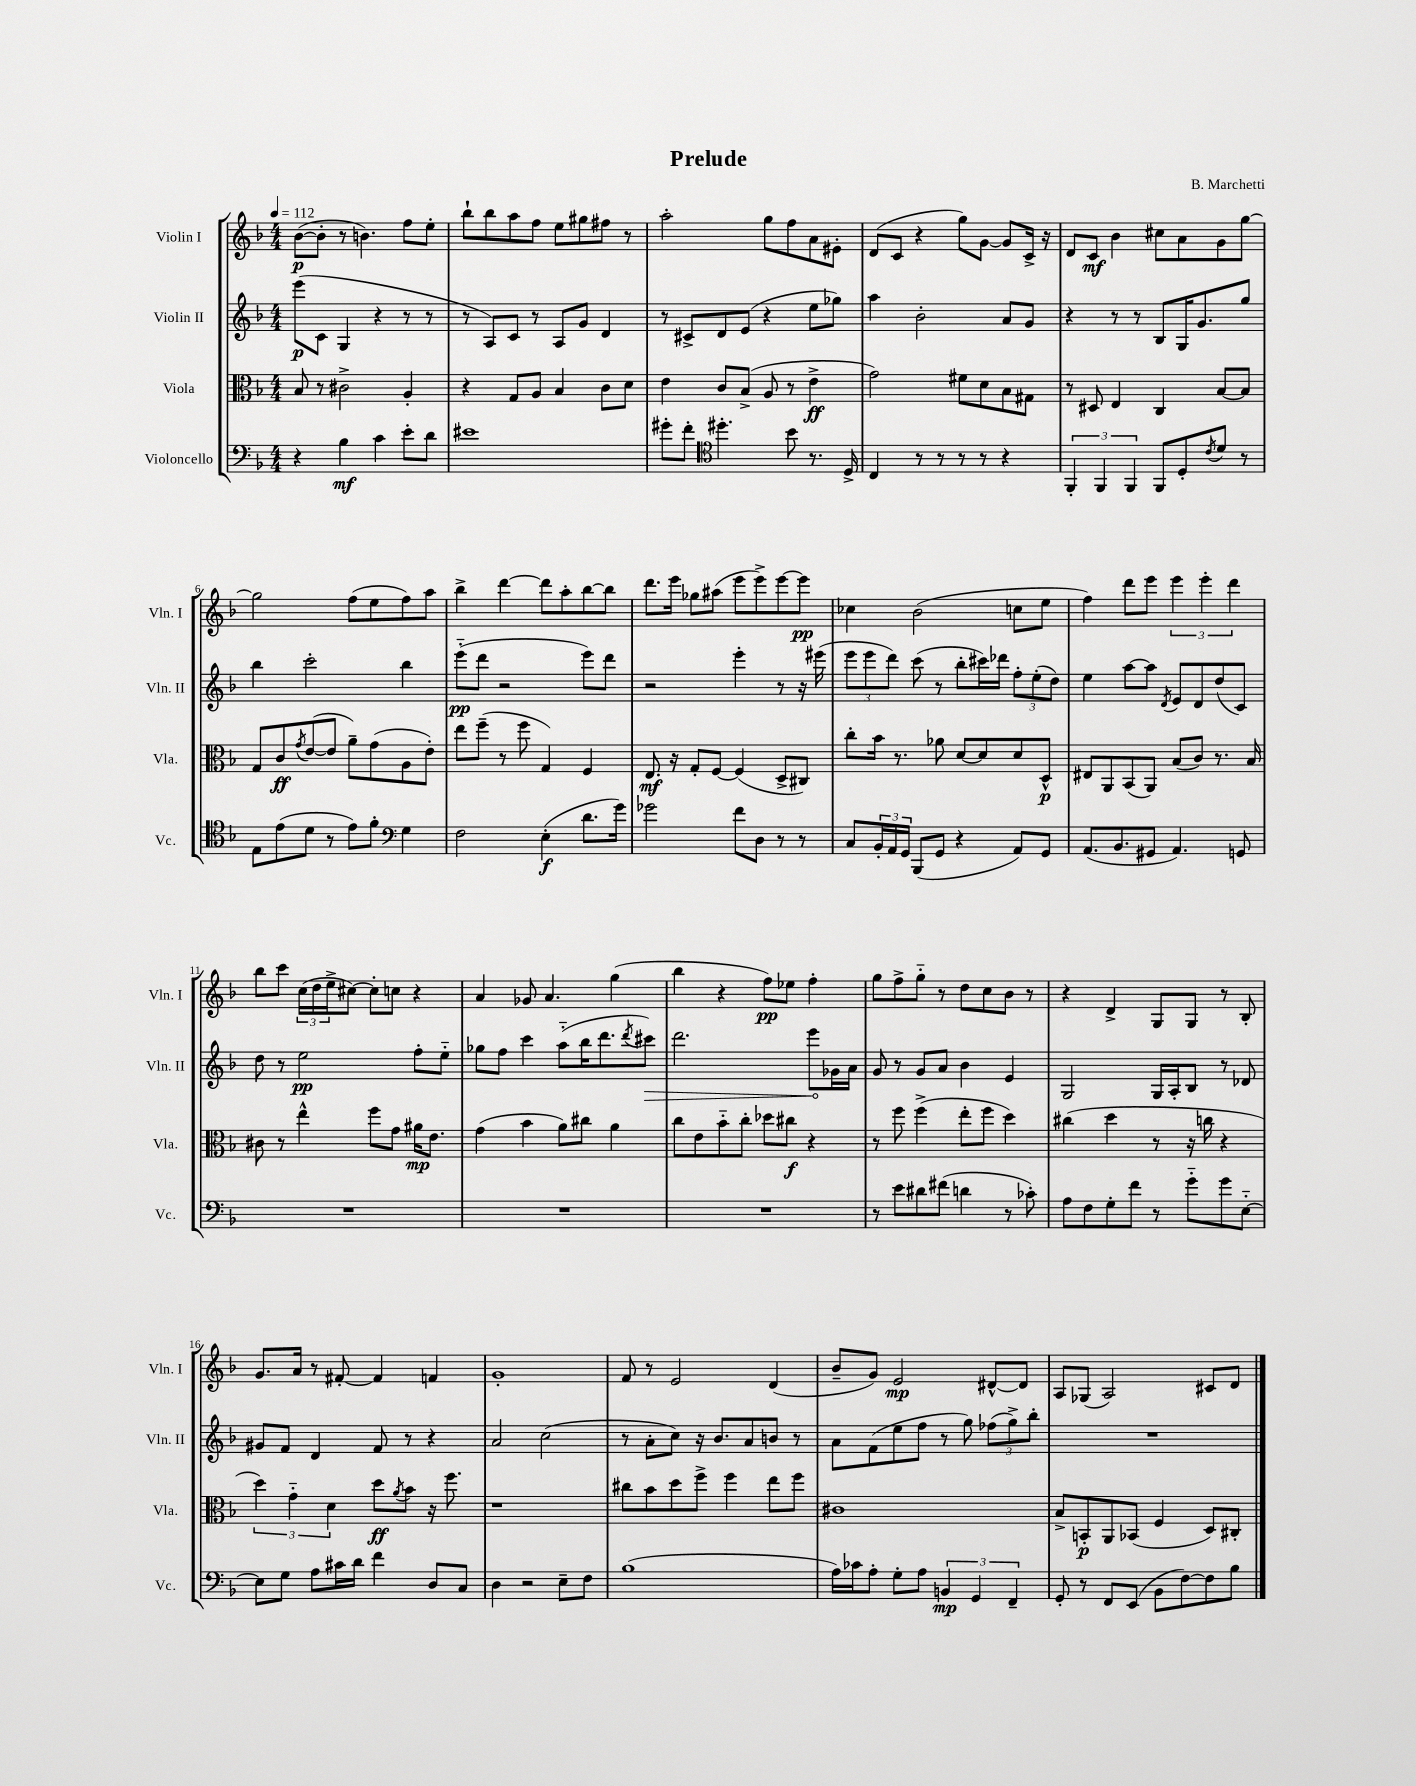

**kern	**kern	**kern	**kern
*staff4	*staff3	*staff2	*staff1
*clefF4	*clefC3	*clefG2	*clefG2
*k[b-]	*k[b-]	*k[b-]	*k[b-]
*M4/4	*M4/4	*M4/4	*M4/4
*MM112	*MM112	*MM112	*MM112
4r	8B-	(8eee	([8b-
.	8r	8c	8b-']
4B-	2c#^	4G	8r
.	.	.	4.b)
4c	.	4r	.
8e'	4A'	8r	8ff
8d	.	8r	8ee'
=	=	=	=
1e#	4r	8r	8bb-`
.	.	8A)	8bb-
.	8G	8c	8aa
.	8A	8r	8ff
.	4B-	8A	8ee
.	.	8g	8gg#
.	8c	4d	8ff#
.	8d	.	8r
=	=	=	=
8g#'	4e	8r	2aa'
8f'	.	8c#^	.
*clefC4	*	*	*
4.dd#'	8c	8d	.
.	(8B-^	(8e	.
.	8A	4r	8gg
8b-	8r	.	8ff
8.r	4e^	8ee	8a
.	.	8gg-)	8e#'
16D^	.	.	.
=	=	=	=
4C	2g)	4aa	(8d
.	.	.	8c
8r	.	2b-'	4r
8r	.	.	.
8r	8f#	.	8gg)
8r	8d	.	[8g
4r	8B-	8a	8g]
.	8G#	8g	16c^
.	.	.	16r
=	=	=	=
6FF'	8r	4r	8d
.	8D#	.	8c
6FF	.	.	.
.	4E	8r	4b-
6FF	.	.	.
.	.	8r	.
8FF	4C	8B-	8cc#
8D'	.	16G	8a
.	.	8.g	.
8qc	.	.	.
8d	[8B-	.	8g
8r	8B-]	8gg	[8gg
=	=	=	=
8E	8G	4bb-	2gg]
(8e	8c	.	.
.	8qg	.	.
8d	([8e	2ccc'	.
8r	8e]	.	.
8e)	8a~)	.	(8ff
8f'	(8g	.	8ee
*clefF4	*	*	*
4G	8A	4bb-	8ff)
.	8e')	.	8aa
=	=	=	=
2F	8ee	(8eee'~	4bb-^
.	(8ff~	8ddd	.
.	8r	2r	[4ddd
.	8ff	.	.
(4E'	4G)	.	8ddd]
.	.	.	8aa'
8.d	4F	8eee)	[8bb-
.	.	8ddd	8bb-]
16g)	.	.	.
=	=	=	=
2g-	8.E	2r	8.ddd
.	16r	.	16eee
.	8G'	.	8gg-
.	[8F	.	(8aa#
8f	(4F]	4eee'	8eee
8D	.	.	8eee^)
8r	8D^	8r	[8eee
8r	8C#)	16r	8eee]
.	.	(16eee#	.
=	=	=	=
8C	8cc'	12eee	4cc-
.	.	12eee	.
24BB-'	16b-	.	.
24AA	.	12ddd)	.
.	8.r	.	.
24GG	.	.	.
(8BBB-	.	(8ccc	(2b-
8GG	8a-	8r	.
4r	[8d	8bb-'	.
.	8d]	16ccc#)	.
.	.	16ddd-	.
8AA)	8d	12ff'	8cc
.	.	(12ee'	.
8GG	8D^^	.	8ee
.	.	12dd)	.
=	=	=	=
(8.AA	8E#	4ee	4ff)
.	8AA	.	.
8.BB-	.	.	.
.	(8BB-	[8aa	8ddd
8GG#	8AA)	8aa]	8eee
.	.	8qd	.
4.AA)	(8B-	8e	6eee
.	8c)	8d	.
.	.	.	6eee'
.	8.r	(8dd	.
.	.	.	6ddd
8GG	.	8c)	.
.	16B-	.	.
=	=	=	=
1r	8c#	8dd	8bb-
.	8r	8r	8ccc
.	4ee^^	2ee	(24cc
.	.	.	24dd
.	.	.	24ee^
.	.	.	[8cc#)
.	8ff	.	8cc#']
.	8g	.	8cc
.	16a#	8ff'	4r
.	8.e	.	.
.	.	8ee'~	.
=	=	=	=
1r	(4g	8gg-	4a
.	.	8ff	.
.	4b-	4ccc	8g-
.	.	.	4.a
.	8a)	(8aa'~	.
.	8cc#	16bb-	.
.	.	8.ddd	.
.	4a	.	(4gg
.	.	8qddd	.
.	.	8ccc#)	.
=	=	=	=
1r	8cc	2.ddd	4bb-
.	8e	.	.
.	8b-'~	.	4r
.	8cc'	.	.
.	8dd-	.	8ff)
.	8cc#	.	8ee-
.	4r	8eee	4ff'
.	.	16g-	.
.	.	16a	.
=	=	=	=
8r	8r	8g	8gg
8e	8ff	8r	8ff^
8d#	(4ff^	8g	8gg'~
(8f#	.	8a	8r
4d	8ee'	4b-	8dd
.	8ff	.	8cc
8r	4dd)	4e	8b-
8c-')	.	.	8r
=	=	=	=
8A	(4cc#	2G	4r
8F	.	.	.
8G'	4dd	.	4d^
8f	.	.	.
8r	8r	16G	8G
.	.	16A'	.
8g'~	16r	8B-	8G
.	16cc	.	.
8g	4r	8r	8r
[8E'~	.	8d-	8B-'
=	=	=	=
8E]	6dd)	8g#	8.g
8G	.	8f	.
.	6g'~	.	.
.	.	.	16a
8A	.	4d	8r
.	6d	.	.
16c#	.	.	[8f#'
16d	.	.	.
4f	8dd	8f	4f#]
.	8qa	.	.
.	8b-	8r	.
8D	16r	4r	4f
.	8.ff	.	.
8C	.	.	.
=	=	=	=
4D	1r	2a	1g'
2r	.	.	.
.	.	(2cc	.
8E~	.	.	.
8F	.	.	.
=	=	=	=
(1B-	8cc#	8r	8f
.	8b-	8a'	8r
.	8dd	8cc)	2e
.	8ff^	16r	.
.	.	8.b-	.
.	4ff	.	.
.	.	8a	.
.	8ee	8b	(4d
.	8ff	8r	.
=	=	=	=
16A)	1c#	8a	8b-~
16c-	.	.	.
8A'	.	(8f	8g)
8G'	.	8ee	2e
8A	.	8ff	.
6BB	.	8r	.
.	.	8gg)	.
6GG	.	.	.
.	.	(12ff-	[8d#^^
6FF~	.	12gg^)	.
.	.	.	8d#]
.	.	12bb-'	.
=	=	=	=
8GG'	8B-^	1r	8A
8r	8BB'	.	(8G-
8FF	8AA	.	2A)
(8EE	(8BB-	.	.
8BB-	4F	.	.
[8F)	.	.	.
8F]	8D)	.	8c#
8B-	8C#'	.	8d
==	==	==	==
*-	*-	*-	*-
